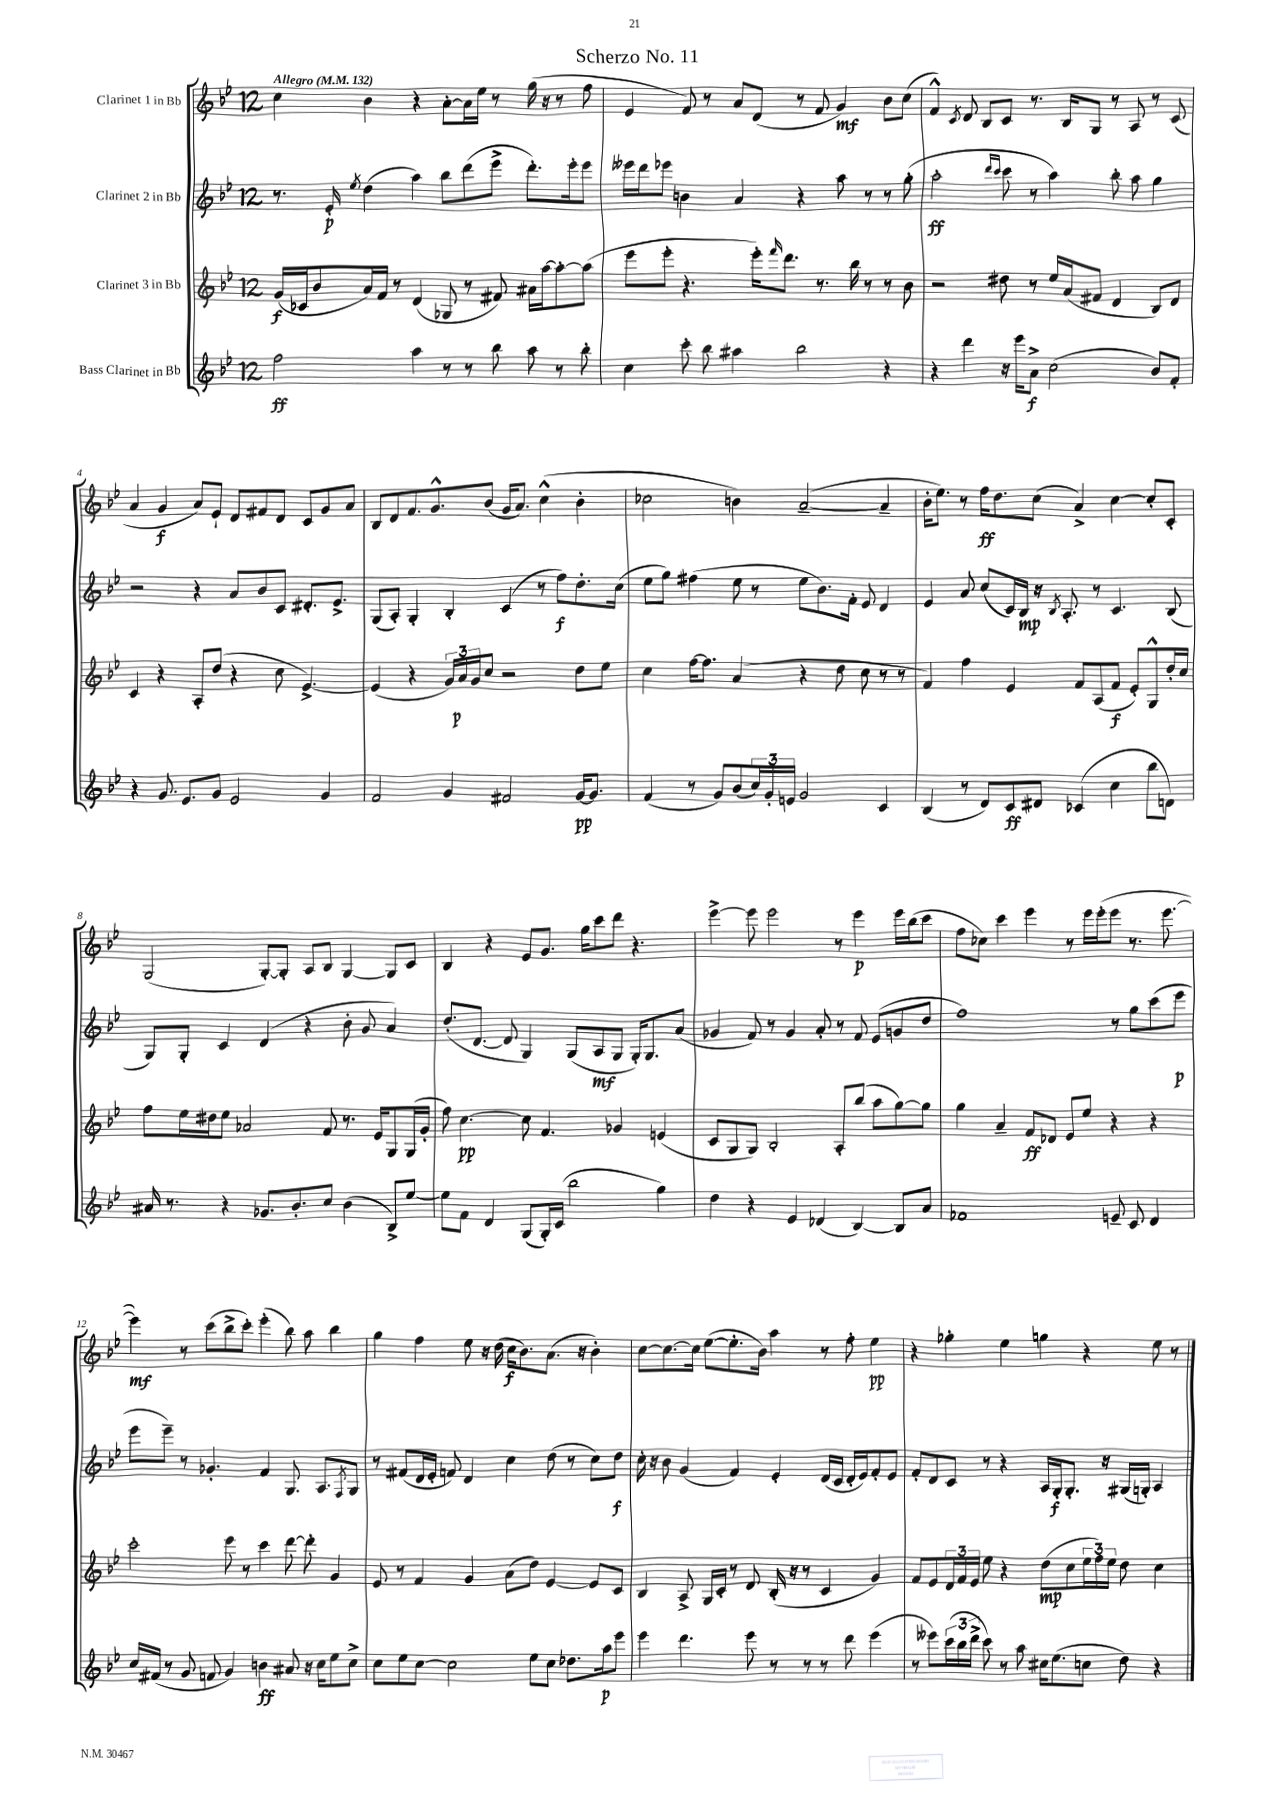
\header { title = "Scherzo No. 11" }
<<
\new StaffGroup <<
\new Staff = "s0" \with { instrumentName = "Clarinet 1 in Bb" } {
    \clef treble \key bes \major \once \override Staff.TimeSignature.style = #'single-digit \time 12/8 \tempo "Allegro" 4 = 132
    c''4 bes'4 r4 a'8~-. a'16 ees''16 r8 g''16( r16 r8 f''8 |
    ees'4 f'8) r8 a'8 d'8( r8 f'8 g'4\mf) bes'8 c''8( |
    f'4-^) \acciaccatura { c'8 } d'8 bes8 c'8 r8. bes16 g8 r8 a8 r8 c'8( |
    a'4 g'4\f a'8) ees'8-! d'8 fis'8 d'8 c'8 g'8 a'8 |
    bes8 d'8 f'8. g'8.-^ bes'8( g'16 a'8.) c''4-^( bes'4-. |
    ces''2 b'4) a'2~--( a'4-- |
    bes'16-. ees''8.) r8 f''16\ff d''8. c''8( a'4->) c''4~ c''8-. c'8-. |
    g2( g8~-.) g8-. a8 bes8 g4~ g8 c'8 |
    bes4 r4 ees'8 g'8. g''16 c'''8 d'''8 r4. |
    ees'''4~-> ees'''8 ees'''2 r8 ees'''4\p ees'''16 bes''16( c'''8 |
    f''8 ces''8) c'''4 ees'''4 r8 ees'''16 ees'''16-.( ees'''8 r8. ees'''8.~ |
    ees'''4\mf) r8 c'''8( bes''8-> c'''8-.) ees'''4-.( bes''8) a''8 bes''4 |
    g''4 f''4 ees''8 r16 d''16( c''16\f bes'8.) a'8.( r16 bes'4-.) |
    c''8~ c''8.~ c''16 ees''8~( ees''8.-. bes'16) a''4 r8 f''8-. ees''4\pp |
    r4 ges''4-. ees''4 g''4 r4 ees''8 r8 \bar "|." |
}
\new Staff = "s1" \with { instrumentName = "Clarinet 2 in Bb" } {
    \clef treble \key bes \major \once \override Staff.TimeSignature.style = #'single-digit \time 12/8
    r8. ees'16-.\p \acciaccatura { ees''8 } d''4( a''4) bes''8 d'''8( ees'''8-> d'''8.-.) ees'''16-. ees'''8 |
    eeses'''16 d'''16 ees'''8 b'4 a'4 r4 a''8 r8 r8 g''8-.( |
    a''2-.\ff \grace { d'''16 c'''16 } c'''8 r8 a''4) bes''8-. a''8 g''4 |
    r2 r4 a'8 bes'8 c'8 dis'8.-. ees'8.-> |
    g8( a8-.) g4-. bes4-. c'4( r8 f''8\f) d''8.-. c''16( |
    ees''8 g''8) fis''4( ees''8 r8 ees''8 bes'8.) f'16-. ees'8 d'4 |
    ees'4 a'8 c''8( c'16) bes16\mp r16 \acciaccatura { bes8 } a8.-. r8 c'4. bes8( |
    g8) g8-. c'4 d'4( r4 bes'8-. g'8 a'4) |
    d''8.-.( d'8.~ d'8 g4) g8( a8\mf g8 g16-.) g8. a'8( |
    ges'4 f'8) r8 ges'4 a'8-. r8 f'8 ees'8( g'8 d''8 |
    f''1) r8 g''8 c'''8( ees'''8\p |
    ees'''8 ees'''8--) r8 ges'4.-. f'4 g8. a8. \acciaccatura { f8 } g8 |
    r8 fis'8( d'16 ees'16-. f'8) d'4 c''4 d''8( r8 c''8) d''8\f |
    c''16-. r16 bes'8 g'4( f'4) ees'4-. d'16( c'16 d'16-. ees'16) f'8-. ees'8 |
    f'8-. d'8 c'8 r8 r4 a16 g16-.\f g8.-. r16 gis16( g16-.) a4 \bar "|." |
}
\new Staff = "s2" \with { instrumentName = "Clarinet 3 in Bb" } {
    \clef treble \key bes \major \once \override Staff.TimeSignature.style = #'single-digit \time 12/8
    g'16\f( ces'16 bes'8 a'16) f'16 r8 d'4( ges8 r8 fis'8) ais'16 a''16~ a''8~-. a''8( |
    ees'''8 ees'''8-. r4. ees'''16-.) \grace { f'''16 } d'''8. r8. bes''16 r8 r8 bes'8 |
    r2 dis''8 r8 ees''16 a'16( fis'8 d'4 bes8) d'8 |
    c'4 r4 a8-. d''8( r4 c''8 ees'4.~->) |
    ees'4( r4 \tuplet 3/2 { g'16) a'16\p g'16 } c''8 r2 d''8 ees''8 |
    c''4 f''16~ f''8. a'4( r4 d''8 c''8 r8 r8 |
    f'4) f''4 ees'4 f'8 a8( f'8\f ees'8-.) g8-^ d''16-. c''16 |
    f''8 ees''16 dis''16 ees''8 aes'2 f'8 r8. ees'16 g8 g16( g'16-. |
    f''8) c''4.~\pp c''8 f'4. ges'4 e'4( |
    c'8 g8 g8) bes2-. a8-. bes''8( a''8 g''8~) g''8 |
    g''4 a'4-- f'8\ff des'8 ees'8 ees''8 r4 r4 |
    c'''2-. ees'''8 r8 c'''4 d'''8~ d'''8-. g'4 |
    ees'8 r8 f'4 g'4 a'8( d''8) ees'4~ ees'8 c'8 |
    bes4 a8-> g16 c'16-. r8 d'8 bes16-.( r16 r8 c'4 g'4) |
    f'8 ees'8 \tuplet 3/2 { d'16 f'16 ees'16 } ees''8 r4 d''8\mp( c''8 \tuplet 3/2 { ees''16 f''16) ees''16 } d''8 c''4 \bar "|." |
}
\new Staff = "s3" \with { instrumentName = "Bass Clarinet in Bb" } {
    \clef treble \key bes \major \once \override Staff.TimeSignature.style = #'single-digit \time 12/8
    f''2\ff a''4 r8 r8 bes''8 a''8 r8 bes''8-. |
    c''4 c'''8-. bes''8 ais''4 bes''2 r4 |
    r4 d'''4 r16 ees'''16 a'8->\f c''2( bes'8) f'8-. |
    r4 g'8. ees'8. g'8 ees'2 g'4 |
    f'2 g'4 fis'2 g'16~\pp g'8. |
    f'4( r8 g'8) bes'8( \tuplet 3/2 { c''16) g'16-. e'16 } g'2 c'4 |
    bes4( r8 d'8) c'8\ff dis'8 ces'4( c''4 bes''8 d'8) |
    ais'16 r8. r4 ges'8. bes'8.-. c''8 bes'4( bes8->) ees''8~ |
    ees''8 f'8 d'4 g8( g16-.) c'16( bes''2 g''4) |
    d''4 r4 ees'4 des'4( bes4~) bes8 a'8 |
    fes'1 e'8-- c'8 d'4 |
    c''16 fis'16( r8 g'8 f'8 g'4) b'4\ff ais'8 r16 c''16 ees''8 c''8-> |
    c''8 ees''8 c''8~ c''2 ees''8 c''8 des''8. a''16\p ees'''8 |
    ees'''4 d'''4. ees'''8 r8 r8 r8 d'''8 ees'''4( |
    r8 eeses'''8) \tuplet 3/2 { c'''16( bes''16 d'''16-> } c'''8) r8 a''8 cis''16 ees''8.( c''8 d''8) r4 \bar "|." |
}
>>
>>
